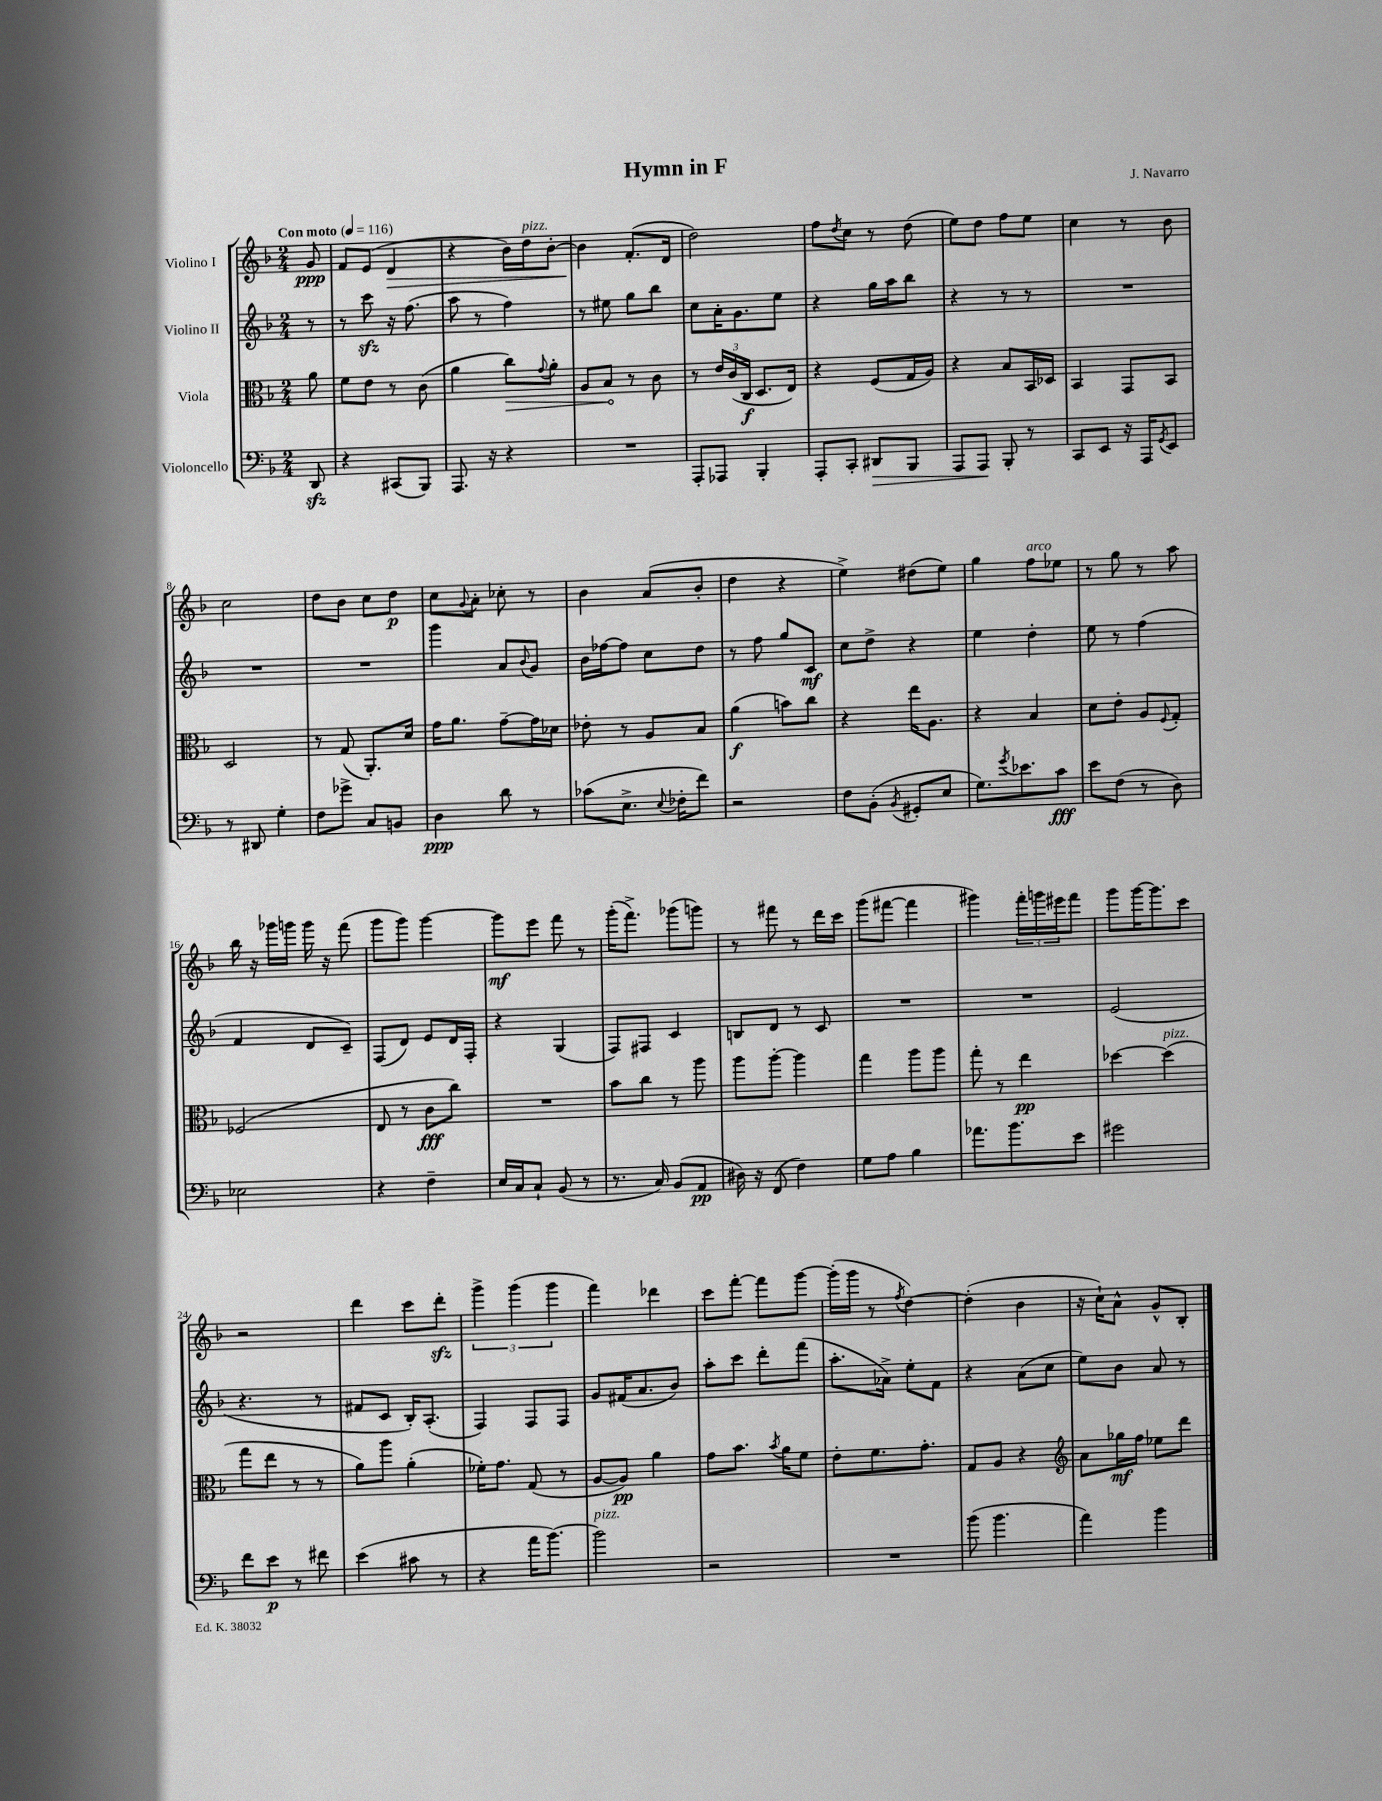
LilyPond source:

\header { title = "Hymn in F" composer = "J. Navarro" }
<<
\new StaffGroup <<
\new Staff = "s0" \with { instrumentName = "Violino I" } {
    \clef treble \key f \major \numericTimeSignature \time 2/4 \partial 8 \tempo "Con moto" 4 = 116
    g'8\ppp |
    f'8 e'8( d'4\> |
    r4 bes'16) d''16^\markup { \italic "pizz." } bes'8~-. |
    bes'4\! f'8.-.( d'16 |
    d''2) |
    f''8 \acciaccatura { d''8 } c''8 r8 d''8( |
    e''8) d''8 f''8 e''8 |
    c''4 r8 bes'8 |
    c''2 |
    d''8 bes'8 c''8 d''8\p |
    c''8 \appoggiatura { g'8 } a'8-. ces''8-. r8 |
    bes'4 a'8( bes'8-. |
    d''4 r4 |
    e''4->) dis''8( e''8) |
    g''4 f''8^\markup { \italic "arco" } ees''8 |
    r8 g''8 r8 a''8 |
    bes''16 r16 ges'''16 g'''16 g'''16 r16 f'''8( |
    g'''8 g'''8) g'''4~ |
    g'''8\mf e'''8 f'''8 r8 |
    g'''16-.( f'''8.->) ges'''8( g'''8) |
    r8 fis'''8 r8 d'''16 c'''16 |
    g'''8( fis'''8~ fis'''4 |
    gis'''4) \tuplet 3/2 { f'''16-. g'''16 eis'''16 } f'''8 |
    g'''8 g'''16~ g'''8. c'''8 |
    r2 |
    d'''4 c'''8 d'''8-.\sfz |
    \tuplet 3/2 { g'''4-> g'''4( g'''4 } |
    f'''4) des'''4 |
    c'''8 f'''8~-. f'''8 g'''8~ |
    g'''16-.( g'''16 r8 \acciaccatura { f''8 } d''4~) |
    d''4-.( bes'4 |
    r16 c''16-!) a'8-^ g'8-^ bes8-. \bar "|." |
}
\new Staff = "s1" \with { instrumentName = "Violino II" } {
    \clef treble \key f \major \numericTimeSignature \time 2/4 \partial 8
    r8 |
    r8 c'''8\sfz r16 f''8.( |
    a''8 r8 f''4) |
    r8 eis''8 g''8 bes''8 |
    c''8 a'16-. g'8. e''8 |
    r4 g''16 a''16 bes''8 |
    r4 r8 r8 |
    R2 |
    R2 |
    R2 |
    g'''4 a'8 \appoggiatura { bes'8 } g'8 |
    bes'16 fes''16~ fes''8 c''8 d''8 |
    r8 f''8 g''8 c'8\mf |
    c''8 d''8-> r4 |
    e''4 d''4-. |
    e''8 r8 f''4( |
    f'4 d'8 c'8--) |
    f8( d'8) e'8 d'16 f16-. |
    r4 g4( |
    f8) fis8 c'4 |
    b8 d'8 r8 c'8 |
    R2 |
    R2 |
    e'2( |
    r4. r8 |
    fis'8 c'8 bes16-.) a8.-.( |
    f4) f8 f8 |
    g'8 fis'16( a'8. bes'8) |
    a''8-. c'''8 d'''8-. f'''8( |
    a''8.-. aes'16->) e''8-. f'8 |
    r4 a'8( c''8 |
    e''8) bes'8 a'8 r8 \bar "|." |
}
\new Staff = "s2" \with { instrumentName = "Viola" } {
    \clef alto \key f \major \numericTimeSignature \time 2/4 \partial 8
    a'8 |
    f'8 e'8 r8 c'8( |
    a'4 \once \override Hairpin.circled-tip = ##t c''8\>) \appoggiatura { g'8 } a'8-. |
    a8 bes8\! r8 c'8 |
    r8 \tuplet 3/2 { e'16 c'16( c16\f } d8. e16) |
    r4 f8( g16 a16) |
    r4 bes8 bes,16 des16 |
    bes,4 g,8 bes,8 |
    d2 |
    r8 g8( a,8.-.) d'16 |
    g'16 a'8. g'8~-- g'16 des'16 |
    ees'8-. r8 a8 bes8 |
    a'4\f( b'8) c''8 |
    r4 e''16 a8. |
    r4 bes4 |
    d'8 e'8-. a8 \appoggiatura { f8 } g8-. |
    fes2( |
    e8 r8 c'8\fff c''8) |
    R2 |
    bes'8 c''8 r8 a''8 |
    a''8 a''8~-. a''4 |
    g''4 a''8 a''8 |
    g''8-. r8 e''4\pp |
    des''4~ des''4^\markup { \italic "pizz." }( |
    g''8 e''8 r8 r8 |
    a'8) a''8 a'4-.( |
    fes'16-.) g'8. g8( r8 |
    a8~ a8\pp) a'4 |
    g'8 bes'8. \acciaccatura { bes'8 } a'16 f'8 |
    e'8-. f'8. g'8.-. |
    g8 a8 r4 |
    \clef treble a'8 ges''16\mf f''16 ees''8 d'''8 \bar "|." |
}
\new Staff = "s3" \with { instrumentName = "Violoncello" } {
    \clef bass \key f \major \numericTimeSignature \time 2/4 \partial 8
    d,8\sfz |
    r4 cis,8( bes,,8) |
    a,,8. r16 r4 |
    R2 |
    a,,8-. aes,,8 bes,,4-. |
    a,,8-. c,8-. dis,8\> bes,,8 |
    a,,8 a,,8\! bes,,8-. r8 |
    c,8 e,8 r16 a,,16 \acciaccatura { g,8 } e,8 |
    r8 dis,8 g4-. |
    f8 ges'8-> c8 b,8 |
    d4\ppp d'8 r8 |
    ces'8( e8.-> \appoggiatura { e8 } fes16-. f'8) |
    r2 |
    f8 bes,8-.( \acciaccatura { bes,8 } gis,8-. e8 |
    g8.) \acciaccatura { g'8 } ees'8. c'8\fff |
    e'8 f8( r8 d8) |
    ees2 |
    r4 f4-- |
    e16 c16 c8-! bes,8( r8 |
    r8. c16) bes,8( a,8\pp |
    dis16) r16 f,8( f4) |
    g8 a8 bes4 |
    aes'8. bes'8. e'8 |
    gis'2 |
    f'8 e'8\p r8 fis'8 |
    e'4( cis'8 r8 |
    r4 a'16 bes'8.~) |
    bes'2^\markup { \italic "pizz." } |
    r2 |
    R2 |
    bes'8( bes'4. |
    a'4) bes'4 \bar "|." |
}
>>
>>
